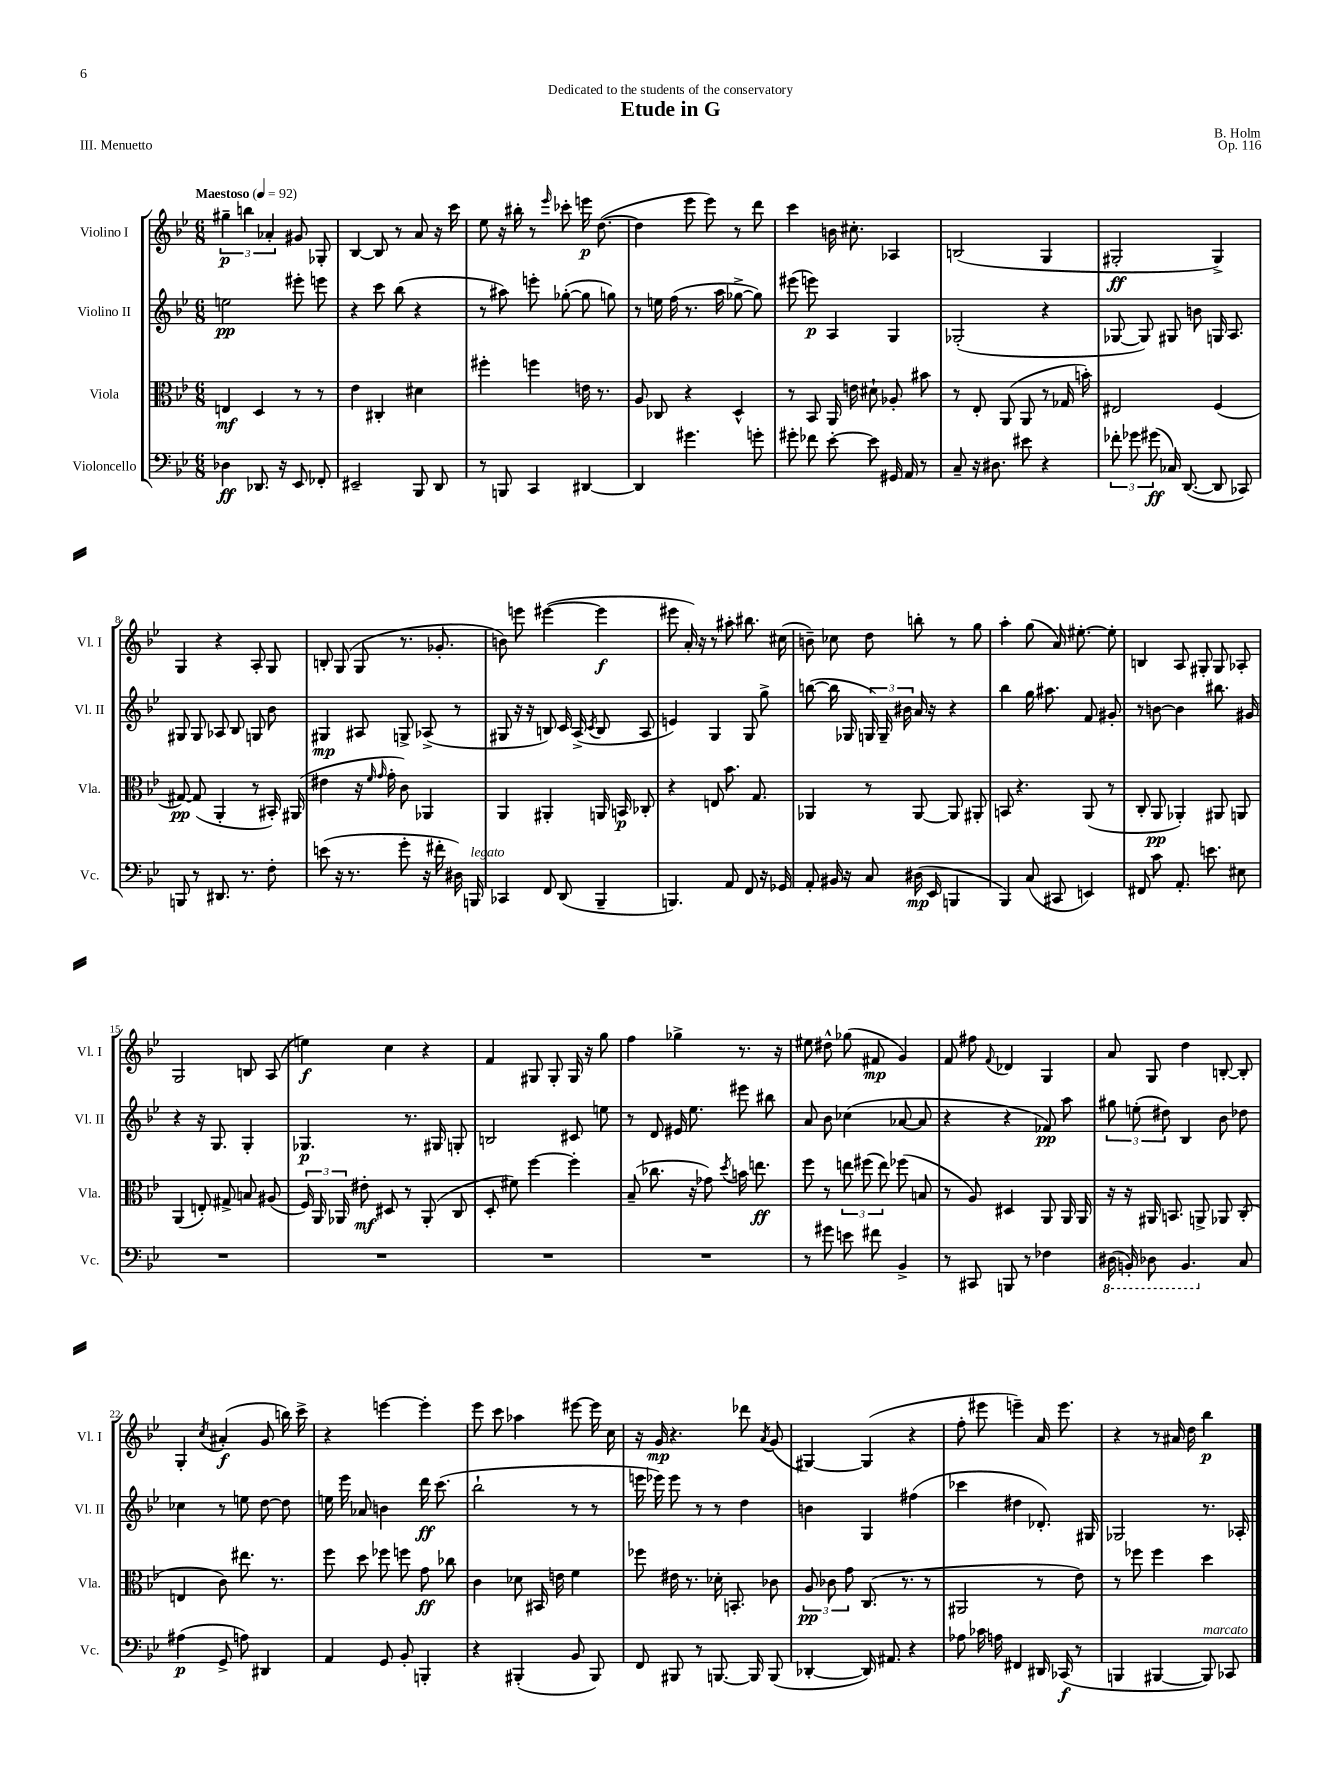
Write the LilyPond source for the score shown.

\header { title = "Etude in G" composer = "B. Holm" dedication = "Dedicated to the students of the conservatory" opus = "Op. 116" piece = "III. Menuetto" }
<<
\new StaffGroup <<
\new Staff = "s0" \with { instrumentName = "Violino I" shortInstrumentName = "Vl. I" } {
    \clef treble \key bes \major \numericTimeSignature \time 6/8 \tempo "Maestoso" 4 = 92
    \autoBeamOff \tuplet 3/2 { gis''4--\p b''4 aes'4-. } gis'8 ges8-. |
    bes4~ bes8 r8 a'8 r16 c'''16 |
    ees''8 r16 bis''16-. r8 \grace { ees'''16 } ces'''8-. e'''16\p d''8.~( |
    d''4 ees'''8 ees'''8) r8 d'''8 |
    c'''4 b'16 cis''8.-. aes4 |
    b2( g4 |
    gis2-.\ff gis4->) |
    g4 r4 a8-. g8 |
    b8-. g8( g8 r8. ges'8.-. |
    b'8) e'''8 eis'''4~( eis'''4\f |
    eis'''8 a'16-.) r16 r8 ais''8-. bis''8. cis''16( |
    b'8--) ces''8 d''8 b''8-. r8 g''8 |
    a''4-. g''8( a'16) eis''8.~-. eis''8-. |
    b4 a8 gis8-. gis8 aes8-. |
    g2 b8 a8( |
    e''4\f) c''4 r4 |
    f'4 gis8 gis8-. gis16 r16 g''8 |
    f''4 ges''4-> r8. r16 |
    eis''8 dis''8-^ ges''8( fis'8\mp g'4) |
    f'8 fis''8 \appoggiatura { f'8 } des'4 g4 |
    a'8 g8 d''4 b8~-. b8-. |
    g4-. \acciaccatura { c''8 } ais'4-.\f( g'8 b''16) c'''16-> |
    r4 e'''4~ e'''4-. |
    ees'''8 c'''8 aes''4 eis'''8~ eis'''16 c''16 |
    r16 g'16\mp r4. des'''8 \acciaccatura { a'8 } g'8( |
    gis4~) gis4( r4 |
    f''8-. eis'''8 e'''4--) a'16 e'''8. |
    r4 r8 ais'16 d''16 bes''4\p \bar "|." |
}
\new Staff = "s1" \with { instrumentName = "Violino II" shortInstrumentName = "Vl. II" } {
    \clef treble \key bes \major \numericTimeSignature \time 6/8
    \autoBeamOff e''2\pp eis'''8-. e'''8 |
    r4 c'''8 bes''8( r4 |
    r8 ais''8) e'''8-. ges''8~-.( ges''8 g''8) |
    r8 e''16 f''16( r8. a''16 ges''8~-> ges''8) |
    eis'''8( e'''8\p) a4 g4 |
    ges2-.( r4 |
    ges8~ ges8) gis8 b'8 g16 a8. |
    gis8 gis8 aes8 bes8 g8 bes'8 |
    gis4\mp ais8 g8-> aes8->( r8 |
    gis8 r16 r16 b8) c'16 a16->( \acciaccatura { c'8 } b8 a8 |
    e'4) g4 g8 g''8-> |
    b''8~( b''16 ges16 \tuplet 3/2 { g16) g16-- bis'16 } a'16 r16 r4 |
    bes''4 g''16 ais''8. f'8 gis'8-. |
    r8 b'8~ b'4 bis''8. gis'16 |
    r4 r16 g8. g4-. |
    ges4.\p r8. gis16 g8-. |
    b2 cis'8 e''8 |
    r8 d'8 eis'16 ees''8. eis'''8 bis''8 |
    a'8 bes'8 ces''4( aes'8~ aes'8 |
    r4 r4 fes'8\pp) a''8 |
    \tuplet 3/2 { gis''8 e''8-.( dis''8) } bes4 bes'8 des''8 |
    ces''4 r8 e''8 d''8~ d''8 |
    e''16 ees'''16 aes'8 b'4 d'''16\ff c'''8.( |
    bes''2-! r8 r8 |
    e'''16 ees'''16) ees'''8 r8 r8 d''4 |
    b'4 g4 fis''4( |
    ces'''4 dis''4 des'8.-.) gis16 |
    ges2 r8. aes16-. \bar "|." |
}
\new Staff = "s2" \with { instrumentName = "Viola" shortInstrumentName = "Vla." } {
    \clef alto \key bes \major \numericTimeSignature \time 6/8
    \autoBeamOff e4\mf d4 r8 r8 |
    ees'4 cis4-. dis'4 |
    fis''4-. f''4 e'16 r8. |
    a8 ces8 r4 d4-^ |
    r8 bes,8 a,16 e'16 dis'8-! aes8-. bis'8 |
    r8 ees8-. a,8( a,8 r8 ges16 b'16-.) |
    eis2 f4( |
    gis8~\pp) gis8( a,4-. r8 bis,16-.) ais,16( |
    eis'4 r16 \grace { f'16 g'16 } g'16-. c'8) aes,4 |
    a,4 ais,4-. a,16 b,16\p ces8-. |
    r4 e8 bes'8. g8. |
    aes,4 r8 aes,8~ aes,8 ais,8-. |
    b,8 r4. a,8( r8 |
    c8-. a,8\pp aes,4-.) ais,8 a,8 |
    a,4( e8-.) gis8-> b8 ais8( |
    \tuplet 3/2 { f16) a,16 aes,16 } eis'8-.\mf dis8 r8 aes,8-.( c8 |
    d8-. fis'8) f''4~ f''4-. |
    bes8--( ces''8. r16 ges'8) \acciaccatura { d''8 } b'16 e''8.\ff |
    f''8 r8 \tuplet 3/2 { e''8 fis''8( e''8) } fes''8( b8 |
    r8 a8) dis4 a,8 a,16 a,16 |
    r16 r16 ais,16 b,8. a,8-> aes,8 c8-.( |
    e4 c'8) eis''8. r8. |
    f''8 d''8 fes''8 f''8 g'8\ff ces''8 |
    c'4 des'8 bis,16 e'16 f'4 |
    fes''8 eis'16 r8. des'16-. b,8.-. ces'8 |
    \tuplet 3/2 { a8\pp ces'8 g'8 } c8.( r8. r8 |
    ais,2 r8 ees'8) |
    r8 fes''8 fes''4 d''4 \bar "|." |
}
\new Staff = "s3" \with { instrumentName = "Violoncello" shortInstrumentName = "Vc." } {
    \clef bass \key bes \major \numericTimeSignature \time 6/8
    \autoBeamOff des4\ff des,8. r16 ees,8 fes,8-. |
    eis,2-- bes,,8 d,8 |
    r8 b,,8 c,4 dis,4~ |
    dis,4 gis'4. g'8-. |
    gis'8-. fes'8 ees'8~-. ees'8 gis,16 a,16 r8 |
    c8-- r16 dis8. eis'8 r4 |
    \tuplet 3/2 { fes'8-. ges'8 gis'8\ff( } ces16) d,8.~( d,8 ces,8) |
    b,,8 r8 dis,8. r8. f8-. |
    e'8( r16 r8. g'8-. r16 fis'16-. dis16) b,,16^\markup { \italic "legato" } |
    ces,4 f,8 d,8( bes,,4-- |
    b,,4.) a,8 f,8 r16 ges,16 |
    a,8-. bis,16 r16 c8 dis16\mp( ees,16 b,,4 |
    bes,,4) c8( cis,8 e,4) |
    fis,8 c'8 a,8.-. e'8. eis8 |
    R2. |
    R2. |
    R2. |
    R2. |
    r8 gis'8 e'8 fis'8 bes,4-> |
    r8 cis,8 b,,8 r8 fes4 |
    \ottava #-1 dis,16( b,,16-.) des,8 b,,4. \ottava #0 c8 |
    ais4\p( g,8-> a8) dis,4 |
    a,4 g,8 bes,8-. b,,4-. |
    r4 bis,,4-.( bes,8 bis,,8) |
    f,8 bis,,8 r8 b,,8.~ b,,16 b,,8( |
    des,4~-. des,16) ais,8. r4 |
    aes8 ces'16 a16 fis,4 dis,16 ces,16\f( r8 |
    b,,4 bis,,4~ bis,,8^\markup { \italic "marcato" }) ces,8 \bar "|." |
}
>>
>>
